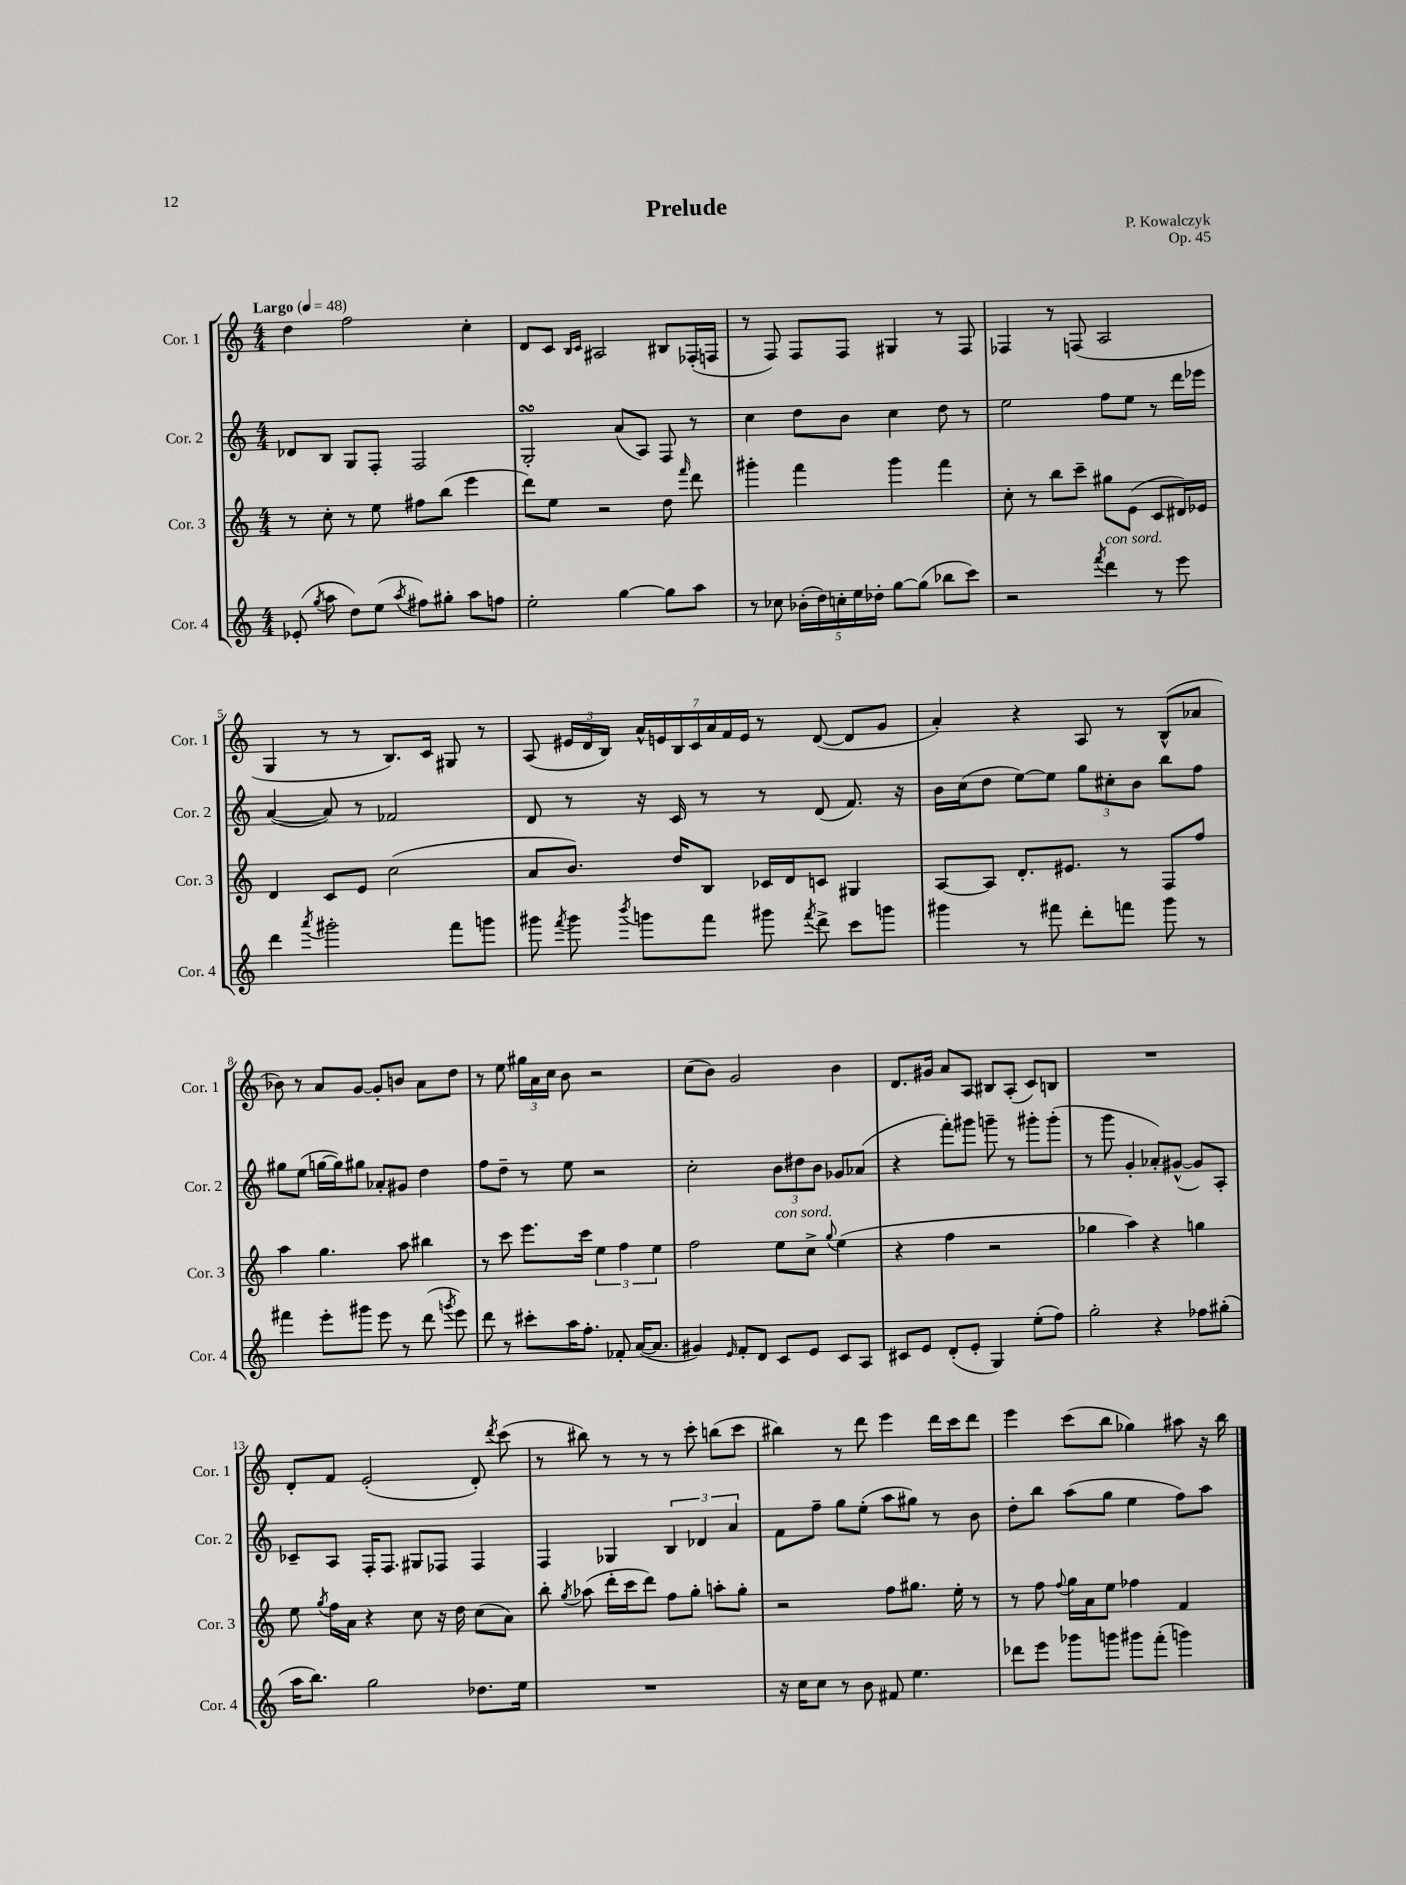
\header { title = "Prelude" composer = "P. Kowalczyk" opus = "Op. 45" }
<<
\new StaffGroup <<
\new Staff = "s0" \with { instrumentName = "Cor. 1" shortInstrumentName = "Cor. 1" } {
    \clef treble \key c \major \numericTimeSignature \time 4/4 \tempo "Largo" 4 = 48
    \autoBeamOff d''4 f''2 c''4-. |
    d'8[ c'8] \grace { b16[ c'16] } ais2 bis8[ fes16-.( f16] |
    r8 f8) f8[ f8] gis4 r8 f8 |
    fes4 r8 f8( a2 |
    g4 r8 r8 b8.[) c'16] gis8 r8 |
    a8( \tuplet 3/2 { eis'16[ d'16 b16]) } \tuplet 7/4 { a'16[-^ e'16 b16 c'16 a'16 f'16 e'16] } r8 d'8~( d'8[ g'8] |
    a'4-.) r4 a8 r8 b8[-^( aes'8] |
    bes'8) r8 a'8[ g'8]~ g'8[-. b'8] a'8[ d''8] |
    r8 e''8 \tuplet 3/2 { gis''16[ a'16 c''16] } b'8 r2 |
    c''8[( b'8]) g'2 b'4 |
    d'8.[ gis'16] a'8[ a8] bis8[ a8]-.( c'8[) b8] |
    R1 |
    d'8[-. f'8] e'2-.( d'8-.) \acciaccatura { d'''8 } c'''8( |
    r8 bis''8) r8 r8 r8 c'''8-. b''8[( c'''8] |
    bis''4) r8 d'''8 e'''4 d'''16[ c'''16 d'''8] |
    e'''4 c'''8[( b''8] ges''4) ais''8 r16 b''16 \bar "|." |
}
\new Staff = "s1" \with { instrumentName = "Cor. 2" shortInstrumentName = "Cor. 2" } {
    \clef treble \key c \major \numericTimeSignature \time 4/4
    \autoBeamOff des'8[ b8] g8[ f8]-. f2 |
    g2-.\turn a'8[( a8]) f8 r8 |
    c''4 d''8[ b'8] c''4 d''8 r8 |
    e''2 f''8[ e''8] r8 d'''16[ ees'''16] |
    a'4~( a'8) r8 fes'2 |
    d'8 r8 r16 c'16 r8 r8 d'8( f'8.) r16 |
    b'16[ c''16( d''8] e''8[~) e''8] \tuplet 3/2 { g''8[ cis''8-. b'8] } b''8[ f''8] |
    gis''8[ e''8]( g''16[~ g''16) gis''8] aes'8[-. gis'8] d''4 |
    f''8[ d''8]-- r8 e''8 r2 |
    c''2-. \tuplet 3/2 { b'8[ dis''8 b'8] } ges'8[ aes'8]( |
    r4 f'''8[-.) gis'''8] g'''8-- r8 gis'''8[-. gis'''8]-.( |
    r8 g'''8 g'4-. aes'8[-.) gis'8]~-^( gis'8[) a8]-. |
    ces'8[-- a8] f16[-. f8.] gis8[ fes8] fes4 |
    f4 ges4 \tuplet 3/2 { b4 des'4 a'4 } |
    f'8[ f''8]-- g''8[ e''8]-.( a''8[ gis''8]) r8 b'8 |
    d''8[-. b''8] a''8[( g''8] e''4 f''8[) a''8] \bar "|." |
}
\new Staff = "s2" \with { instrumentName = "Cor. 3" shortInstrumentName = "Cor. 3" } {
    \clef treble \key c \major \numericTimeSignature \time 4/4
    \autoBeamOff r8 c''8-. r8 e''8 fis''8[ b''8]( e'''4 |
    d'''8[) e''8] r2 d''8 \grace { f'''16 } d'''8 |
    gis'''4-. f'''4 gis'''4 f'''4 |
    c''8-. r8 b''8[ c'''8]-- gis''8[ e'8]( c'8[ dis'16) ees'16] |
    d'4 c'8[ e'8] c''2( |
    a'8[ b'8.]) d''16[ b8] ces'16[ d'16 c'8] gis4 |
    a8[~ a8] d'8.[-. eis'8.] r8 f8[ f''8] |
    a''4 g''4. a''8 bis''4 |
    r8 c'''8 e'''8.[ c'''16] \tuplet 3/2 { e''4 f''4 e''4 } |
    f''2 e''8[^\markup { \italic "con sord." } c''8]-> \appoggiatura { g''8 } e''4( |
    r4 f''4 r2 |
    ges''4 a''4) r4 g''4 |
    e''8 \acciaccatura { g''8 } f''16[ a'16] r4 c''8 r16 d''16 c''8[( a'8]) |
    b''8-. \acciaccatura { g''8 } aes''8( d'''16[-. c'''16 d'''8]) f''8[ g''8]-. a''8[-. g''8]-. |
    r2 f''8[ gis''8.] e''16-. r8 |
    r8 f''8 \appoggiatura { f''8 } g''16[ a'16 e''8] fes''4 f'4 \bar "|." |
}
\new Staff = "s3" \with { instrumentName = "Cor. 4" shortInstrumentName = "Cor. 4" } {
    \clef treble \key c \major \numericTimeSignature \time 4/4
    \autoBeamOff ees'8-.( \acciaccatura { g''8 } a''8 d''8[) e''8]( \acciaccatura { a''8 } fis''8[) gis''8]-. a''8[ f''8] |
    e''2-. g''4~ g''8[ a''8] |
    r8 ces''8 \tuplet 5/4 { bes'16[-.( d''16) c''16-. e''16 des''16]-. } g''8[~ g''8]( bes''8[ c'''8]) |
    r2 \acciaccatura { f'''8 } d'''4^\markup { \italic "con sord." } r8 e'''8 |
    d'''4 \acciaccatura { a'''8 } gis'''2-. f'''8[ g'''8] |
    gis'''8 \acciaccatura { f'''8 } gis'''8 \acciaccatura { b'''8 } g'''8[ f'''8] gis'''8 \acciaccatura { f'''8 } d'''8-> c'''8[ g'''8] |
    gis'''4 r8 fis'''8 d'''8[-. f'''8] gis'''8 r8 |
    fis'''4 e'''8[-. gis'''8] e'''8 r8 d'''8( \acciaccatura { g'''8 } e'''8) |
    d'''8 r8 cis'''8[-. a''16 f''8.]-. fes'8-. a'16[~( a'8.] |
    gis'4) \grace { e'16 } f'8[-. d'8] c'8[ e'8] c'8[ a8] |
    cis'8[ e'8] d'8[-.( e'8]-. g4) e''8[-.( f''8]) |
    g''2-. r4 fes''8[ gis''8]-.( |
    a''16[ b''8.]) g''2 des''8.[ e''16] |
    R1 |
    r16 c''16[ c''8] r8 b'8 fis'8 e''4. |
    des'''8[ e'''8] ges'''8[ g'''8] gis'''8[ f'''8]-.( g'''4) \bar "|." |
}
>>
>>
